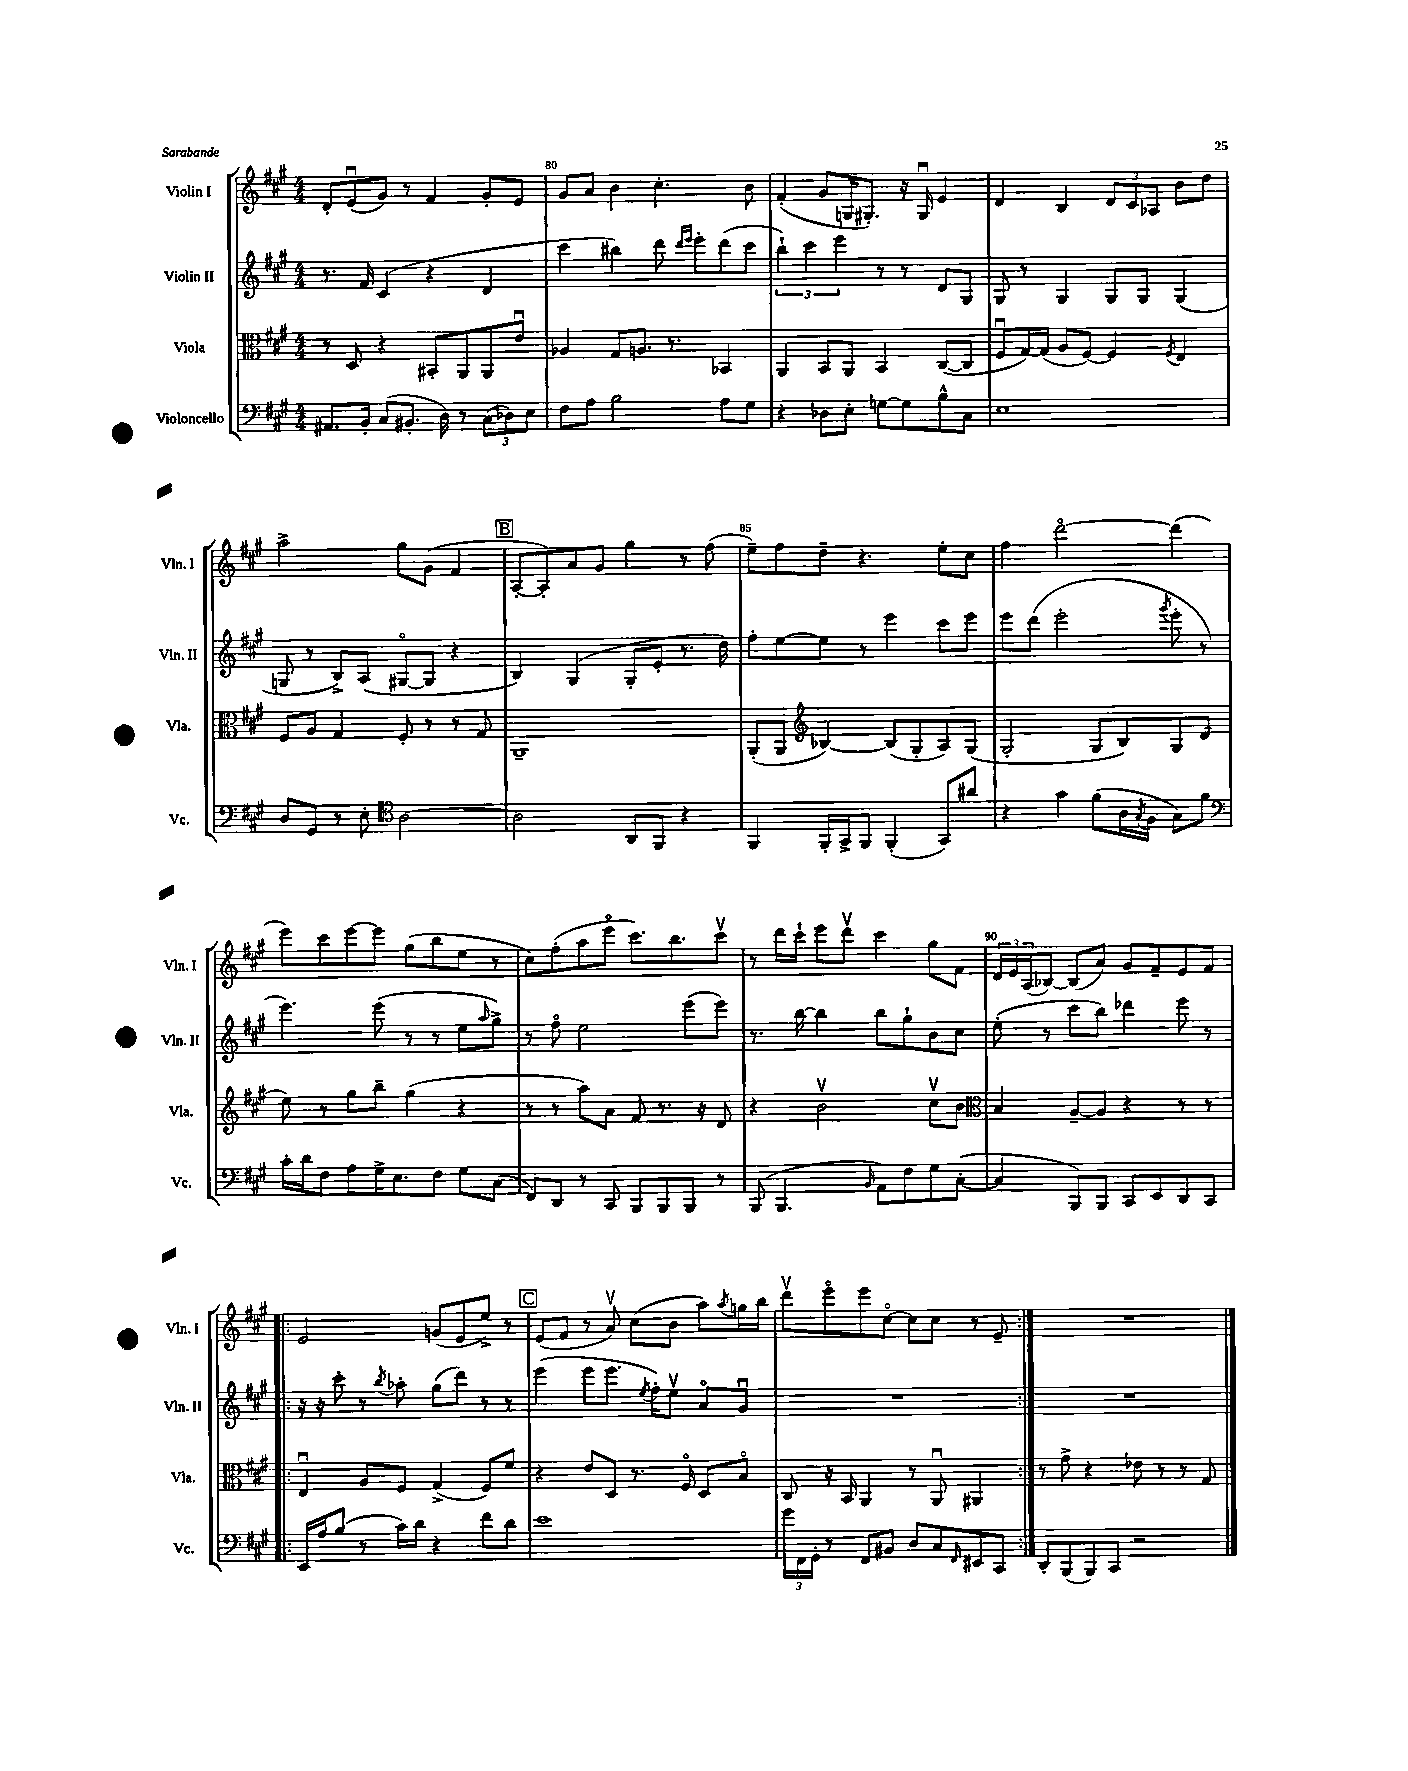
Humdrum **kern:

**kern	**kern	**kern	**kern
*staff4	*staff3	*staff2	*staff1
*clefF4	*clefC3	*clefG2	*clefG2
*k[f#c#g#]	*k[f#c#g#]	*k[f#c#g#]	*k[f#c#g#]
*M4/4	*M4/4	*M4/4	*M4/4
8.AA#	8r	8.r	8d'
.	8D	.	(8eu
16BB'	.	16f#	.
(8C#	4r	(4c#	8g#)
8.BB#'	.	.	8r
.	8BB#'	4r	4f#
16D)	.	.	.
8r	8AA	.	.
(12C#	8AA	4d	8g#'
12D-)	.	.	.
.	8eu	.	8e
12E	.	.	.
=	=	=	=
8F#	4A-	4ccc#	8g#
8A	.	.	8a
2B	8G#	4bb#)	4b
.	8.A	.	.
.	.	8ddd	4.cc#'
.	8.r	.	.
.	.	16qqddd	.
.	.	16qqeee	.
.	.	8eee'	.
8A	4BB-	(8ddd	.
8G#	.	8ccc#	8b
=	=	=	=
4r	4AA	6bb`)	(4f#'
.	.	6ccc#	.
8D-	8BB	.	8g#
.	.	6eee	.
8E'	8AA	.	16G
.	.	.	8.G#')
[8G	4BB	8r	.
8G]	.	8r	16r
.	.	.	16G#u
8B^^	([8C#	8d	4e
8C#	8C#]	8G#	.
=	=	=	=
1E	8F#u	8G#	4d
.	[16G#)	8r	.
.	(16G#]	.	.
.	8A	4G#	4B
.	[8F#)	.	.
.	4F#]	8G#	12d
.	.	.	12c#
.	.	8G#	.
.	.	.	12A-
.	8qF#	.	.
.	4E	(4G#	8b
.	.	.	8dd
=	=	=	=
8D	8F#	8G	2aa^
8GG#	8A	8r	.
8r	4G#	8B^)	.
8E'	.	(8A	.
*clefC4	*	*	*
[2A	8F#'	[8G#o	8gg#
.	8r	8G#]	(8g#
.	8r	4r	4f#
.	8G#	.	.
=	=	=	=
2A]	1AA~	4B)	[8A'
.	.	.	8A'])
.	.	(4G#	8a
.	.	.	8g#
8AA	.	8G#'	4gg#
8FF#	.	8e'	.
4r	.	8.r	8r
.	.	.	(8ff#
.	.	16dd)	.
=	=	=	=
4FF#	(8AA'	8ff#'	8ee~)
.	8AA	[8ee	8ff#
*	*clefG2	*	*
16FF#'	[4B-)	8ee]	8dd~
16GG#^	.	.	.
8FF#	.	8r	4.r
(4FF#'	(8B-]	4eee	.
.	8G#'	.	.
8GG#)	8A)	8ccc#	8ee'
8a#	(8G#	8eee	8cc#
=	=	=	=
4r	2G#'	8eee	4ff#
.	.	(8ddd	.
4g#	.	2eee'	[2dddo
(8f#	8G#	.	.
16A	8B)	.	.
8qG#	.	.	.
16F#	.	.	.
.	.	8qggg#	.
8G#)	8G#	8eee'	(4ddd]
8f#	(8d	8r	.
=	=	=	=
*clefF4	*	*	*
16c#'	8ee)	4.eee)	8eee)
16d	.	.	.
8F#	8r	.	8ccc#
8A	8gg#	.	[8eee
16G#^	8bb~	(8eee	8eee]
8.E	.	.	.
.	(4gg#	8r	(8gg#
8F#	.	8r	8bb
8G#	4r	8ee	8ee
.	.	16qqaa	.
(8C#	.	8gg#^)	8r
=	=	=	=
8FF#)	8r	8r	8cc#)
8DD	8r	8ff#o	(8ff#'
8r	8aa)	2ee	8aa
8CC#	8a	.	8eeeo
8BBB	8f#	.	8.ccc#)
8BBB	8.r	.	.
.	.	.	8.bb
8BBB	.	(8eee	.
.	16r	.	.
8r	8d	8eee)	8ccc#v
=	=	=	=
(8BBB	4r	8.r	8r
4.BBB	.	.	16ddd
.	.	[16bb	16ccc#`
.	2bv	4bb]	8eee
.	.	.	8dddv
16qqBB	.	.	.
8AA)	.	8bb	4ccc#
8F#	.	8gg#`	.
8G#	8cc#v	8b	8gg#
([8C#'	8b	8cc#	8f#
=	=	=	=
*	*clefC3	*	*
4C#]	4B	(8ee'	24d
.	.	.	24e
.	.	.	(24A
.	.	8r	[8B-)
8BBB)	[8A~	8ccc#	(8B-]
8BBB	8A]	8bb)	8a)
8CC#	4r	4ddd-	8g#
8EE	.	.	8f#~
8DD	8r	8eee	8e
8CC#	8r	8r	8f#
=!|:	=!|:	=!|:	=!|:
16EE	4Eu	16r	2e
16A	.	16r	.
(8B	.	8ccc#'	.
8r	8A	8r	.
.	.	8qbb	.
16c#)	8F#	8aa-'	.
16d	.	.	.
4r	(4G#^	(8gg#	(8g
.	.	8ddd)	8e
8f#	8F#)	8r	8ee^)
8d	8f#	8r	8r
=	=	=	=
1e	4r	(4eee	(8e
.	.	.	8f#
.	8e	8eee	8r
.	8D	8.eee	8av)
.	8.r	.	(8cc#
.	.	8qee	.
.	.	16ff#')	.
.	.	8eev	8b
.	16F#o	.	.
.	8D	8ao	8aa)
.	.	.	8qaa
.	8Bo	8g#u	16gg
.	.	.	16bb
=	=	=	=
24g#	8C#	1r	8dddv
24FF#	.	.	.
24GG#'	.	.	.
8r	16r	.	8eeeo
.	16BB	.	.
8FF#	4AA	.	8eee
8BB#	.	.	[8cc#o
8D	8r	.	8cc#]
8C#	8AAu	.	8cc#
16qqFF#	.	.	.
8EE#	4AA#	.	8r
8CC#	.	.	8e~
=:|!	=:|!	=:|!	=:|!
8DD'	8r	1r	1r
(8BBB	8g#^	.	.
8BBB)	4r	.	.
8CC#	.	.	.
2r	8e-	.	.
.	8r	.	.
.	8r	.	.
.	8G#	.	.
==	==	==	==
*-	*-	*-	*-
